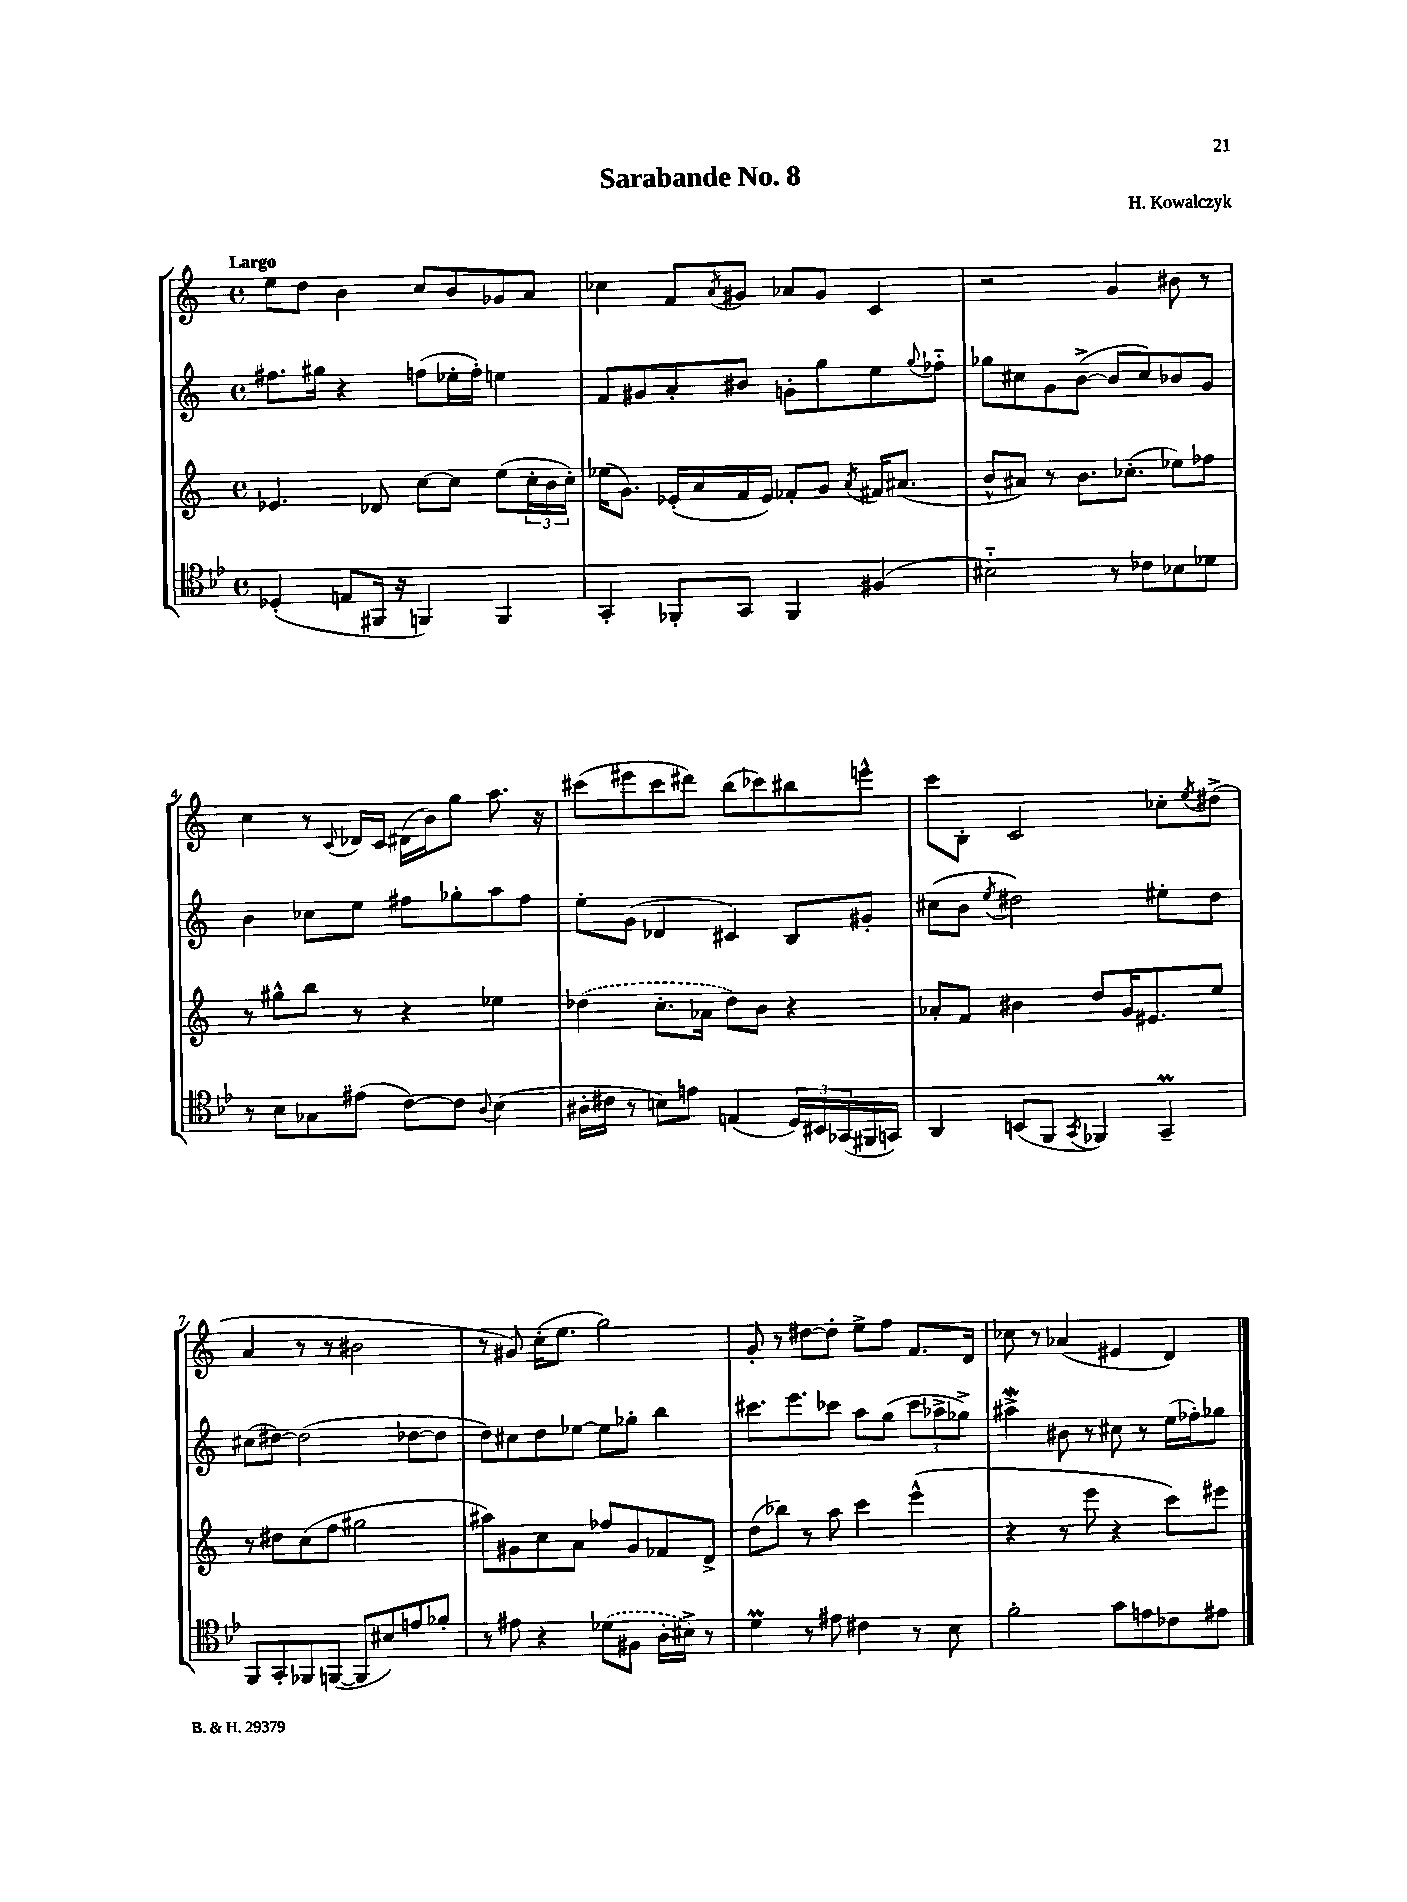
\header { title = "Sarabande No. 8" composer = "H. Kowalczyk" }
<<
\new StaffGroup <<
\new Staff = "s0" {
    \clef treble \key c \major \defaultTimeSignature \time 4/4 \tempo "Largo"
    e''8 d''8 b'4 c''8 b'8 ges'8 a'8 |
    ces''4 f'8 \acciaccatura { a'8 } gis'8 aes'8 gis'8 c'4 |
    r2 g'4 bis'8 r8 |
    c''4 r8 \appoggiatura { c'8 } des'16 c'16 dis'16( b'16) g''8 a''8. r16 |
    cis'''8( eis'''8 cis'''8 dis'''8) b''8( ces'''8) bis''8 e'''8-^ |
    c'''8 b8-. c'2 ces''8-. \acciaccatura { e''8 } dis''8->( |
    a'4 r8 r8 bis'2 |
    r8 gis'8) c''16-.( e''8. g''2) |
    g'8-. r8 dis''8~ dis''8-. e''8-> f''8 f'8. d'16 |
    ces''8 r8 aes'4( eis'4 d'4) \bar "|." |
}
\new Staff = "s1" {
    \clef treble \key c \major \defaultTimeSignature \time 4/4
    fis''8. gis''16 r4 f''8( ees''16-. f''16-.) e''4 |
    f'8 gis'8 a'8-. bis'8 g'8-. g''8 e''8 \appoggiatura { g''8 } fes''8-_ |
    ges''8 cis''8 g'8 b'8~->( b'8 cis''8) bes'8 g'8 |
    b'4 ces''8 e''8 fis''8 ges''8-. a''8 fis''8 |
    e''8-. g'8( des'4 cis'4) b8 gis'8-. |
    cis''8( b'8 \acciaccatura { e''8 } dis''2) eis''8-. dis''8 |
    cis''8( dis''8~) dis''2( des''8~ des''8 |
    d''8) cis''8 d''8 ees''8~ ees''8 ges''8-. b''4 |
    cis'''8. e'''8. ces'''8 a''8 g''8( \tuplet 3/2 { ces'''8 aes''8-> ges''8->) } |
    ais''4->\mordent bis'8 r8 cis''8 r8 e''16( fes''16-.) ges''8 \bar "|." |
}
\new Staff = "s2" {
    \clef treble \key c \major \defaultTimeSignature \time 4/4
    ees'4. des'8 c''8~ c''8 e''8( \tuplet 3/2 { c''16-. b'16 c''16-.) } |
    ees''16( g'8.) ees'16-.( a'16 f'16 ees'16) fes'8-. g'8 \acciaccatura { a'8 } fis'16 ais'8.( |
    b'8-^ ais'8) r8 b'8. ces''8.-.( ees''8) fes''8 |
    r8 gis''8-^ b''8 r8 r4 ees''4 |
    \once \slurDashed des''4( c''8.-. aes'16 des''8) b'8 r4 |
    aes'8-. f'8 bis'4 d''8 g'16 eis'8. e''8 |
    r8 dis''8 c''8( f''8 gis''2 |
    ais''8) gis'8 c''8 a'8 fes''8 gis'8 fes'8 d'8-> |
    d''8( bes''8) r8 a''8 c'''4 e'''4-^( |
    r4 r8 e'''8 r4 c'''8) eis'''8 \bar "|." |
}
\new Staff = "s3" {
    \clef tenor \key bes \major \defaultTimeSignature \time 4/4
    des4-.( e8 fis,16 r16 f,4) f,4 |
    g,4-. fes,8-. g,8 fes,4 fis4( |
    bis2-_) r8 ces'8 bes8 des'8 |
    r8 bes8 ges8 eis'8( c'8~) c'8 \appoggiatura { a8 } bes4( |
    ais16-. cis'16 r8 b8) e'8 e4( \tuplet 3/2 { d16) bis,16 ges,16( } fis,16 g,16) |
    a,4 b,8( f,8 \acciaccatura { g,8 } fes,4) g,4--\prall |
    f,8 g,8-. fes,8 f,8~( f,8 bis8) e'8 fes'8-. |
    r8 eis'8 r4 \once \slurDashed des'8( fis8 a16-. bis16->) r8 |
    d'4\prall r8 eis'8 cis'4 r8 bes8 |
    f'2-. g'8 e'8 ces'8 eis'8 \bar "|." |
}
>>
>>
